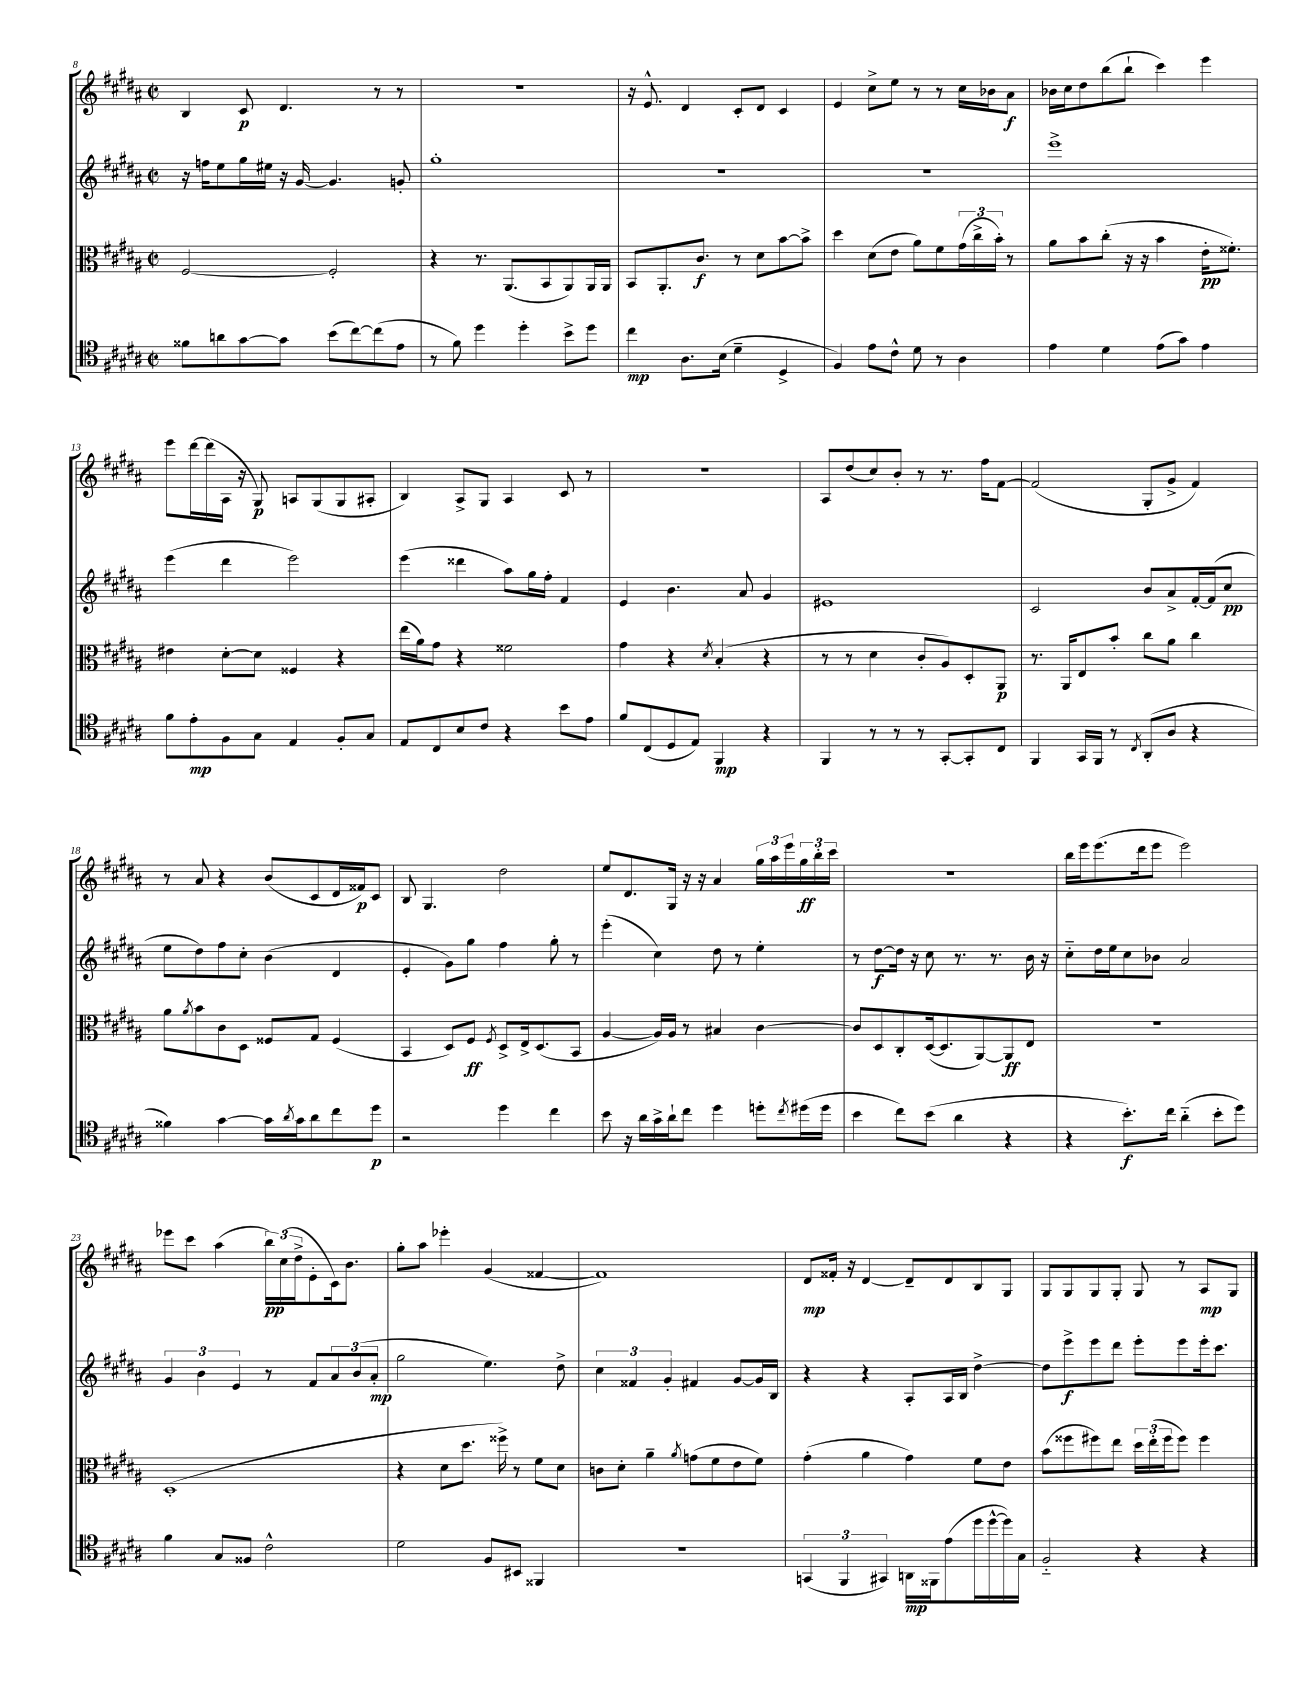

**kern	**dynam	**kern	**dynam	**kern	**dynam	**kern	**dynam
*part4	*part4	*part3	*part3	*part2	*part2	*part1	*part1
*staff4	*staff4	*staff3	*staff3	*staff2	*staff2	*staff1	*staff1
*clefC4	*	*clefC3	*	*clefG2	*	*clefG2	*
*k[f#c#g#d#a#]	*	*k[f#c#g#d#a#]	*	*k[f#c#g#d#a#]	*	*k[f#c#g#d#a#]	*
*M2/2	*	*M2/2	*	*M2/2	*	*M2/2	*
*met(c|)	*	*met(c|)	*	*met(c|)	*	*met(c|)	*
=8	=8	=8	=8	=8	=8	=8	=8
8f##X\L	.	[2F#/	.	16r	.	4B/	.
.	.	.	.	16ffn\KL	.	.	.
8an\	.	.	.	8ee\	.	.	.
[8g#\	.	.	.	16gg#\L	.	8c#/	p
.	.	.	.	16ee#X\JJ	.	.	.
8g#\J]	.	.	.	16r	.	4.d#/	.
.	.	.	.	[16g#/	.	.	.
(8b\L	.	2F#'/]	.	4.g#/]	.	.	.
[8cc#\)	.	.	.	.	.	.	.
(8cc#\]	.	.	.	.	.	8r	.
8e\J	.	.	.	8gn'/	.	8r	.
=9	=9	=9	=9	=9	=9	=9	=9
8r	.	4r	.	1gg#'	.	1r	.
8f#\)	.	.	.	.	.	.	.
4dd#\	.	8.r	.	.	.	.	.
.	.	(8.AA#/L	.	.	.	.	.
4dd#'\	.	.	.	.	.	.	.
.	.	8BB/	.	.	.	.	.
8b^\L	.	8AA#/)	.	.	.	.	.
8dd#\J	.	16AA#/L	.	.	.	.	.
.	.	16AA#/JJ	.	.	.	.	.
=10	=10	=10	=10	=10	=10	=10	=10
4cc#\	mp	8BB/L	.	1r	.	16r	.
.	.	.	.	.	.	8.e^^/	.
.	.	8.AA#'/	.	.	.	.	.
8.A#\L	.	.	.	.	.	4d#/	.
.	.	8.c#/J	f	.	.	.	.
(16B\Jk	.	.	.	.	.	.	.
4d#~\	.	8r	.	.	.	8c#'/L	.
.	.	8d#\L	.	.	.	8d#/J	.
4D#^/	.	[8b\	.	.	.	4c#/	.
.	.	8b^\J]	.	.	.	.	.
=11	=11	=11	=11	=11	=11	=11	=11
4F#/)	.	4dd#\	.	1r	.	4e/	.
8e\L	.	(8d#\L	.	.	.	8cc#^\L	.
8c#^^\J	.	8e\J	.	.	.	8ee\J	.
8d#\	.	8a#\L)	.	.	.	8r	.
8r	.	8f#\	.	.	.	8r	.
4A#\	.	(24g#\L	.	.	.	16cc#\LL	.
.	.	24cc#^\	.	.	.	.	.
.	.	.	.	.	.	16b-X\J	.
.	.	24b'\JJ)	.	.	.	.	.
.	.	8r	.	.	.	8a#\J	f
=12	=12	=12	=12	=12	=12	=12	=12
4e\	.	8a#\L	.	1eee^	.	16b-X\LL	.
.	.	.	.	.	.	16cc#\J	.
.	.	8b\	.	.	.	8dd#\	.
4d#\	.	(8cc#'\J	.	.	.	(8bb\	.
.	.	16r	.	.	.	8bb`\J	.
.	.	16r	.	.	.	.	.
(8e\L	.	4b\	.	.	.	4ccc#\)	.
8g#\J)	.	.	.	.	.	.	.
4e\	.	16e'\KL	pp	.	.	4eee\	.
.	.	8.f##X'\J)	.	.	.	.	.
!!LO:LB:g=z
=13	=13	=13	=13	=13	=13	=13	=13
8f#\L	.	4e#X\	.	(4eee\	.	8eee\L	.
8e'\	mp	.	.	.	.	[16ddd#\L	.
.	.	.	.	.	.	(16ddd#\]	.
8F#\	.	[8d#'\L	.	4ddd#\	.	16A#\JJ	.
.	.	.	.	.	.	16r	.
8G#\J	.	8d#\J]	.	.	.	8G#/)	p
4E/	.	4F##X/	.	2eee\)	.	8An/L	.
.	.	.	.	.	.	(8G#/	.
8F#'/L	.	4r	.	.	.	8G#/	.
8G#/J	.	.	.	.	.	8A#X'/J	.
=14	=14	=14	=14	=14	=14	=14	=14
8E/L	.	(16ee\LL	.	(4eee\	.	4B/)	.
.	.	16a#\J)	.	.	.	.	.
8C#/	.	8g#\J	.	.	.	.	.
8B/	.	4r	.	4ddd##X\	.	8A#^/L	.
8c#/J	.	.	.	.	.	8G#/J	.
4r	.	2f##X\	.	8aa#\L)	.	4A#/	.
.	.	.	.	16gg#\L	.	.	.
.	.	.	.	16ff#'\JJ	.	.	.
8b\L	.	.	.	4f#/	.	8c#/	.
8e\J	.	.	.	.	.	8r	.
=15	=15	=15	=15	=15	=15	=15	=15
8f#/L	.	4g#\	.	4e/	.	1r	.
(8C#/	.	.	.	.	.	.	.
8D#/	.	4r	.	4.b\	.	.	.
8E/J)	.	.	.	.	.	.	.
.	.	8qd#/	.	.	.	.	.
4FF#/	mp	(4B'/	.	.	.	.	.
.	.	.	.	8a#/	.	.	.
4r	.	4r	.	4g#/	.	.	.
=16	=16	=16	=16	=16	=16	=16	=16
4FF#/	.	8r	.	1e#X	.	8A#/L	.
.	.	8r	.	.	.	(8dd#/	.
8r	.	4d#\	.	.	.	8cc#/)	.
8r	.	.	.	.	.	8b'/J	.
8r	.	8c#'/L	.	.	.	8r	.
[8GG#'/L	.	8A#/)	.	.	.	8.r	.
8GG#'/]	.	8D#'/	.	.	.	.	.
.	.	.	.	.	.	16ff#\KL	.
8C#/J	.	8AA#/J	p	.	.	[8f#\J	.
=17	=17	=17	=17	=17	=17	=17	=17
4FF#/	.	8.r	.	2c#/	.	(2f#/]	.
.	.	16AA#/KL	.	.	.	.	.
16GG#/LL	.	8E/	.	.	.	.	.
16FF#/JJ	.	.	.	.	.	.	.
8r	.	8b'/J	.	.	.	.	.
8qC#/	.	.	.	.	.	.	.
(8AA#'/L	.	8cc#\L	.	8b/L	.	8G#'/L	.
8A#/J	.	8a#\J	.	8a#^/	.	8g#^/J	.
4r	.	4cc#\	.	[16f#'/L	.	4f#/)	.
.	.	.	.	(16f#/J]	.	.	.
.	.	.	.	8cc#/J	pp	.	.
!!LO:LB:g=z
=18	=18	=18	=18	=18	=18	=18	=18
4f##X\)	.	8a#\L	.	8ee\L	.	8r	.
.	.	8qa#/	.	.	.	.	.
.	.	8b\	.	8dd#\)	.	8a#/	.
[4g#\	.	8c#\	.	8ff#\	.	4r	.
.	.	8D#\J	.	8cc#'\J	.	.	.
16g#\LL]	.	8F##X/L	.	(4b\	.	(8b/L	.
8qa#/	.	.	.	.	.	.	.
16g#\J	.	.	.	.	.	.	.
8a#\	.	8G#/J	.	.	.	8c#/	.
8cc#\	.	(4F##/	.	4d#/	.	16d#/L	.
.	.	.	.	.	.	16f##X/J)	p
8dd#\J	p	.	.	.	.	8c#/J	.
=19	=19	=19	=19	=19	=19	=19	=19
2r	.	4BB/	.	4e'/	.	8B/	.
.	.	.	.	.	.	4.G#/	.
.	.	8D#/L)	.	8g#\L)	.	.	.
.	.	8F#/J	ff	8gg#\J	.	.	.
.	.	8qF#/	.	.	.	.	.
4dd#\	.	8D#^/L	.	4ff#\	.	2dd#\	.
.	.	16E^/k	.	.	.	.	.
.	.	(8.D#/	.	.	.	.	.
4cc#\	.	.	.	8gg#'\	.	.	.
.	.	8BB/J	.	8r	.	.	.
=20	=20	=20	=20	=20	=20	=20	=20
8b\	.	[4A#/	.	(4eee'\	.	8ee/L	.
16r	.	.	.	.	.	8.d#/	.
16a#\LL	.	.	.	.	.	.	.
16g#^\	.	16A#/LL])	.	4cc#\)	.	.	.
16a#`\J	.	16A#/JJ	.	.	.	16G#/Jk	.
8cc#\J	.	8r	.	.	.	16r	.
.	.	.	.	.	.	16r	.
4dd#\	.	4B#X/	.	8dd#\	.	4a#/	.
.	.	.	.	8r	.	.	.
8ddn'\L	.	[4c#\	.	4ee'\	.	24gg#\LL	.
.	.	.	.	.	.	24aa#\	.
.	.	.	.	.	.	24eee\	.
8qcc#/	.	.	.	.	.	.	.
(16dd#X\L	.	.	.	.	.	24gg#\	ff
.	.	.	.	.	.	24bb'\	.
16dd#\JJ	.	.	.	.	.	.	.
.	.	.	.	.	.	24ccc#\JJ	.
=21	=21	=21	=21	=21	=21	=21	=21
4b\	.	8c#/L]	.	8r	.	1r	.
.	.	8D#/	.	[8dd#\L	f	.	.
8cc#\L)	.	8C#'/	.	16dd#\Jk]	.	.	.
.	.	.	.	16r	.	.	.
(8b\J	.	([16D#/k	.	8cc#\	.	.	.
.	.	8.D#/]	.	.	.	.	.
4a#\	.	.	.	8.r	.	.	.
.	.	[8AA#/)	.	.	.	.	.
.	.	.	.	8.r	.	.	.
4r	.	8AA#/]	ff	.	.	.	.
.	.	8E/J	.	16b\	.	.	.
.	.	.	.	16r	.	.	.
=22	=22	=22	=22	=22	=22	=22	=22
4r	.	1r	.	8cc#\L	.	16bb\LL	.
.	.	.	.	.	.	16eee\J	.
.	.	.	.	16dd#\L	.	(8.eee\	.
.	.	.	.	16ee\J	.	.	.
8.b'\L)	f	.	.	8cc#\	.	.	.
.	.	.	.	.	.	16ddd#\k	.
.	.	.	.	8b-X\J	.	8eee\J	.
16cc#\Jk	.	.	.	.	.	.	.
(4a#\	.	.	.	2a#/	.	2eee\)	.
8b'\L	.	.	.	.	.	.	.
8dd#\J)	.	.	.	.	.	.	.
!!LO:LB:g=z
=23	=23	=23	=23	=23	=23	=23	=23
4f#\	.	(1D#'	.	6g#/	.	8eee-X\L	.
.	.	.	.	.	.	8ccc#\J	.
.	.	.	.	6b\	.	.	.
8G#/L	.	.	.	.	.	(4aa#\	.
.	.	.	.	6e/	.	.	.
8F##X/J	.	.	.	.	.	.	.
2c#^^\	.	.	.	8r	.	24bb\LL)	pp
.	.	.	.	.	.	(24cc#\	.
.	.	.	.	.	.	24dd#^\J	.
.	.	.	.	8f#/L	.	8e'\	.
.	.	.	.	12a#/	.	16c#\k)	.
.	.	.	.	.	.	8.b\J	.
.	.	.	.	(12b/	.	.	.
.	.	.	.	12a#'/J	mp	.	.
=24	=24	=24	=24	=24	=24	=24	=24
2d#\	.	4r	.	2gg#\	.	8gg#'\L	.
.	.	.	.	.	.	8aa#\J	.
.	.	8d#\L	.	.	.	4eee-X'\	.
.	.	8.dd#\J	.	.	.	.	.
8F#/L	.	.	.	4.ee\)	.	(4g#/	.
.	.	16ff##X^\)	.	.	.	.	.
8BB#X/J	.	8r	.	.	.	.	.
4FF##X/	.	8f#\L	.	.	.	[4f##X/	.
.	.	8d#\J	.	8dd#^\	.	.	.
=25	=25	=25	=25	=25	=25	=25	=25
1r	.	8cn\L	.	6cc#\	.	1f##])	.
.	.	8d#'\J	.	.	.	.	.
.	.	.	.	6f##X/	.	.	.
.	.	4a#~\	.	.	.	.	.
.	.	.	.	6g#'/	.	.	.
.	.	8qa#/	.	.	.	.	.
.	.	(8gn\L	.	4f#X/	.	.	.
.	.	8f#\	.	.	.	.	.
.	.	8e\	.	[8g#/L	.	.	.
.	.	8f#\J)	.	16g#/L]	.	.	.
.	.	.	.	16B/JJ	.	.	.
=26	=26	=26	=26	=26	=26	=26	=26
(6GGn/	.	(4g#'\	.	4r	.	8d#/L	mp
.	.	.	.	.	.	16f##X'/Jk	.
6FF#/	.	.	.	.	.	.	.
.	.	.	.	.	.	16r	.
.	.	4a#\	.	4r	.	[4d#/	.
6GG#X/)	.	.	.	.	.	.	.
16AAn\LL	mp	4g#\)	.	8A#'/L	.	8d#~/L]	.
16FF##X\J	.	.	.	.	.	.	.
(8e\	.	.	.	16A#/L	.	8d#/	.
.	.	.	.	16B/JJ	.	.	.
16dd#\L	.	8f#\L	.	[4dd#^\	.	8B/	.
[16dd#^^\	.	.	.	.	.	.	.
16dd#\])	.	8e\J	.	.	.	8G#/J	.
16G#\JJ	.	.	.	.	.	.	.
=27	=27	=27	=27	=27	=27	=27	=27
2F#/	.	(8b\L	.	8dd#\L]	.	8G#/L	.
.	.	8ff##X\	.	8eee^\	f	8G#/	.
.	.	8ff#X\)	.	8eee\	.	8G#/	.
.	.	8ee\J	.	8ddd#\J	.	8G#'/J	.
4r	.	24dd#\LL	.	8eee'\L	.	8G#/	.
.	.	(24ee'\	.	.	.	.	.
.	.	24ff#\J	.	.	.	.	.
.	.	8ff#\J)	.	8eee\	.	8r	.
4r	.	4ff#\	.	16eee'\k	.	8A#/L	mp
.	.	.	.	8.ccc#\J	.	.	.
.	.	.	.	.	.	8G#/J	.
==	==	==	==	==	==	==	==
*-	*-	*-	*-	*-	*-	*-	*-
